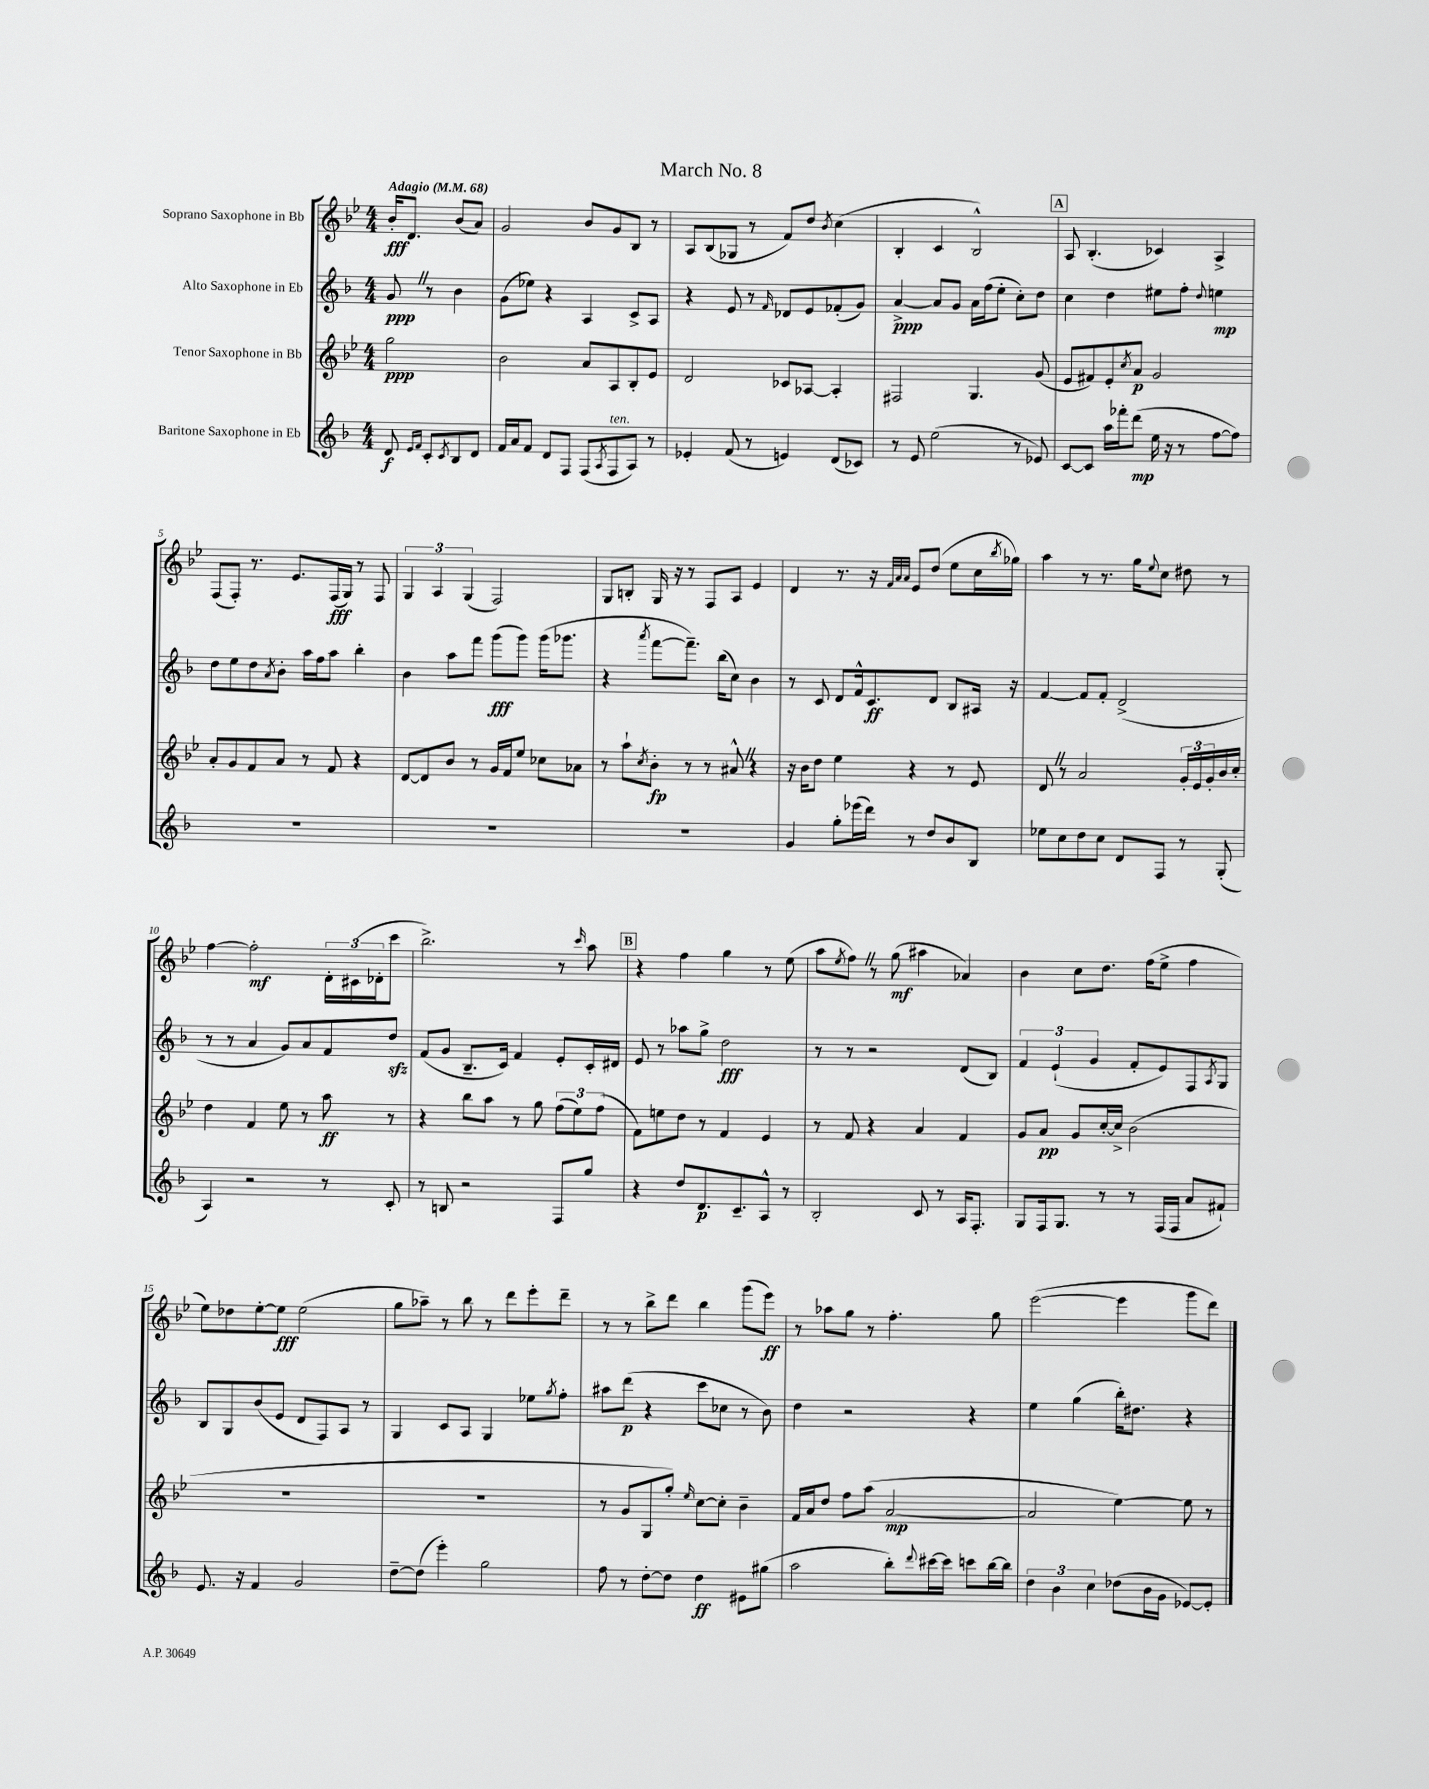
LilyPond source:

\header { title = "March No. 8" }
<<
\new StaffGroup <<
\new Staff = "s0" \with { instrumentName = "Soprano Saxophone in Bb" } {
    \clef treble \key bes \major \numericTimeSignature \time 4/4 \partial 2 \tempo "Adagio" 4 = 68
    bes'16-.\fff d'8. bes'8( a'8) |
    g'2 bes'8 g'8 bes8 r8 |
    a8 bes8( ges8 r8 f'8) d''8 \acciaccatura { bes'8 } c''4( |
    bes4-. c'4 bes2-^) |
    \mark \markup { \box "A" } a8 bes4.-.( ces'4) a4-> |
    f8( f8-.) r8. ees'8. f16\fff( g16) r8 f8 |
    \tuplet 3/2 { g4 a4 g4( } f2) |
    g8 b8-. g16 r16 r8 f8 a8 ees'4 |
    d'4 r8. r16 \grace { f'32 a'32 a'32 } ees'8 d''8( ees''8 c''16 \acciaccatura { bes''8 } ges''16) |
    a''4 r8 r8. g''16 \appoggiatura { ees''8 } c''8 dis''8 r8 |
    f''4~ f''2-.\mf \tuplet 3/2 { d'16-. cis'16( des'16-. } c'''8 |
    bes''2.->) r8 \grace { c'''16 } a''8 |
    \mark \markup { \box "B" } r4 f''4 g''4 r8 ees''8( |
    a''8 \acciaccatura { ees''8 } f''8) \once \override BreathingSign.text = \markup { \musicglyph "scripts.caesura.straight" } \breathe r8 g''8\mf( ais''4 aes'4) |
    bes'4 c''8 d''8. f''16( ees''8-> f''4 |
    ees''8) des''8 ees''8~-. ees''8\fff ees''2( |
    g''8 aes''8--) r8 bes''8 r8 d'''8 ees'''8-. d'''8-- |
    r8 r8 bes''8-> d'''8 bes''4 g'''8( ees'''8\ff) |
    r8 aes''8 g''8 r8 f''4.-. g''8 |
    ees'''2~( ees'''4 g'''8 d'''8) \bar "|." |
}
\new Staff = "s1" \with { instrumentName = "Alto Saxophone in Eb" } {
    \clef treble \key f \major \numericTimeSignature \time 4/4 \partial 2
    g'8\ppp \once \override BreathingSign.text = \markup { \musicglyph "scripts.caesura.straight" } \breathe r8 bes'4 |
    g'8( ees''8) r4 a4 c'8-> a8 |
    r4 e'8 r8 \grace { f'16 } des'8 e'8 fes'8-.( g'8) |
    a'4~->\ppp a'8 g'8 a'16 f''16( e''8-. c''8-.) d''8 |
    \mark \markup { \box "A" } c''4 d''4 eis''8 f''8-. \appoggiatura { d''8 } e''4\mp |
    d''8 e''8 d''8 \acciaccatura { a'8 } bes'8-. a''16 f''16 a''8 bes''4-. |
    bes'4 a''8 f'''8 g'''8\fff( g'''8) g'''16( ges'''8. |
    r4 \acciaccatura { a'''8 } f'''8~ f'''8.--) bes''16( c''8) bes'4 |
    r8 c'8 d'8 f'16-^ c'8.\ff d'8 bes8 ais16 r16 |
    f'4~ f'8 f'8-. d'2->( |
    r8 r8 a'4 g'8) a'8 f'8 d''8\sfz |
    f'8( g'8 bes8.-- c'16) f'4 e'8-. c'16-. dis'16 |
    \mark \markup { \box "B" } e'8 r8 aes''8 g''8-> d''2\fff |
    r8 r8 r2 d'8( bes8) |
    \tuplet 3/2 { f'4 e'4-!( g'4 } f'8-. e'8) f8 \acciaccatura { a8 } g8 |
    bes8 g8 bes'8( e'8 d'8 f8) a8 r8 |
    g4 c'8 a8 g4 ees''8 \acciaccatura { g''8 } f''8-. |
    ais''8 d'''8\p( r4 c'''8 ces''8 r8 bes'8) |
    d''4 r2 r4 |
    e''4 g''4( bes''16-.) dis''8. r4 \bar "|." |
}
\new Staff = "s2" \with { instrumentName = "Tenor Saxophone in Bb" } {
    \clef treble \key bes \major \numericTimeSignature \time 4/4 \partial 2
    g''2\ppp |
    bes'2 a'8 a8 bes8-. ees'8 |
    d'2 ces'8 aes8~ aes4-. |
    fis2 g4. g'8( |
    \mark \markup { \box "A" } ees'8 fis'8) ees'8-. \acciaccatura { c''8 } a'8\p g'2 |
    a'8-. g'8 f'8 a'8 r8 f'8 r4 |
    d'8~ d'8 bes'8 r8 g'16 f'16 ees''8 ces''8 aes'8 |
    r8 a''8-! \acciaccatura { c''8 } bes'8-.\fp r8 r8 ais'8-^ \once \override BreathingSign.text = \markup { \musicglyph "scripts.caesura.straight" } \breathe r4 |
    r16 bes'16 d''8 ees''4 r4 r8 ees'8 |
    d'8 \once \override BreathingSign.text = \markup { \musicglyph "scripts.caesura.straight" } \breathe r8 a'2 \tuplet 3/2 { g'16-. ees'16 g'16-. } bes'16 c''16-. |
    d''4 f'4 ees''8 r8 a''8\ff r8 |
    r4 bes''8 a''8 r8 g''8 \tuplet 3/2 { f''8( ees''8) f''8( } |
    \mark \markup { \box "B" } f'8) e''8 d''8 r8 f'4 ees'4 |
    r8 f'8 r4 a'4 f'4 |
    g'8 a'8\pp g'8 c''16~-. c''16-> bes'2( |
    R1 |
    R1 |
    r8 g'8 g8 g''8-.) \grace { ees''16 } c''8~ c''8-. bes'4-- |
    f'16 a'16 d''8 f''8 a''8( a'2~\mp |
    a'2 ees''4~) ees''8 r8 \bar "|." |
}
\new Staff = "s3" \with { instrumentName = "Baritone Saxophone in Eb" } {
    \clef treble \key f \major \numericTimeSignature \time 4/4 \partial 2
    d'8\f \grace { e'16 f'16 } c'8-. \acciaccatura { c'8 } bes8 d'8 |
    f'16 a'16 f'8 d'8 f8 f8( \acciaccatura { a8 } f8^\markup { \italic "ten." } a8) r8 |
    ees'4-. f'8( r8 e'4) d'8( ces'8) |
    r8 e'8 e''2( r8 ees'8) |
    \mark \markup { \box "A" } c'8~ c'8 a''16 fes'''16-. d'''8\mp( e''16 r16 r8 f''8~ f''8) |
    R1 |
    R1 |
    R1 |
    g'4 g''8-. ees'''16( d'''16) r8 d''8 bes'8 bes8 |
    ees''8 c''8 d''8 c''8 d'8 f8 r8 g8-.( |
    a4) r2 r8 c'8-. |
    r8 b8 r2 f8 g''8 |
    \mark \markup { \box "B" } r4 d''8 d'8.\p c'8.-- a8-^ r8 |
    bes2-. c'8 r8 a16 f8.-. |
    g8 f16 g8. r8 r8 f16( f16 a'8 fis'8-!) |
    e'8. r16 f'4 g'2 |
    d''8~-- d''8( e'''4-.) g''2 |
    f''8 r8 d''8~-. d''8 d''4\ff eis'8 gis''8( |
    a''2 bes''8-.) \appoggiatura { d'''8 } cis'''16~ cis'''16 c'''8 bes''16~ bes''16 |
    \tuplet 3/2 { d''4 bes'4 c''4 } des''8( bes'16 g'16 ees'8~) ees'8-. \bar "|." |
}
>>
>>
